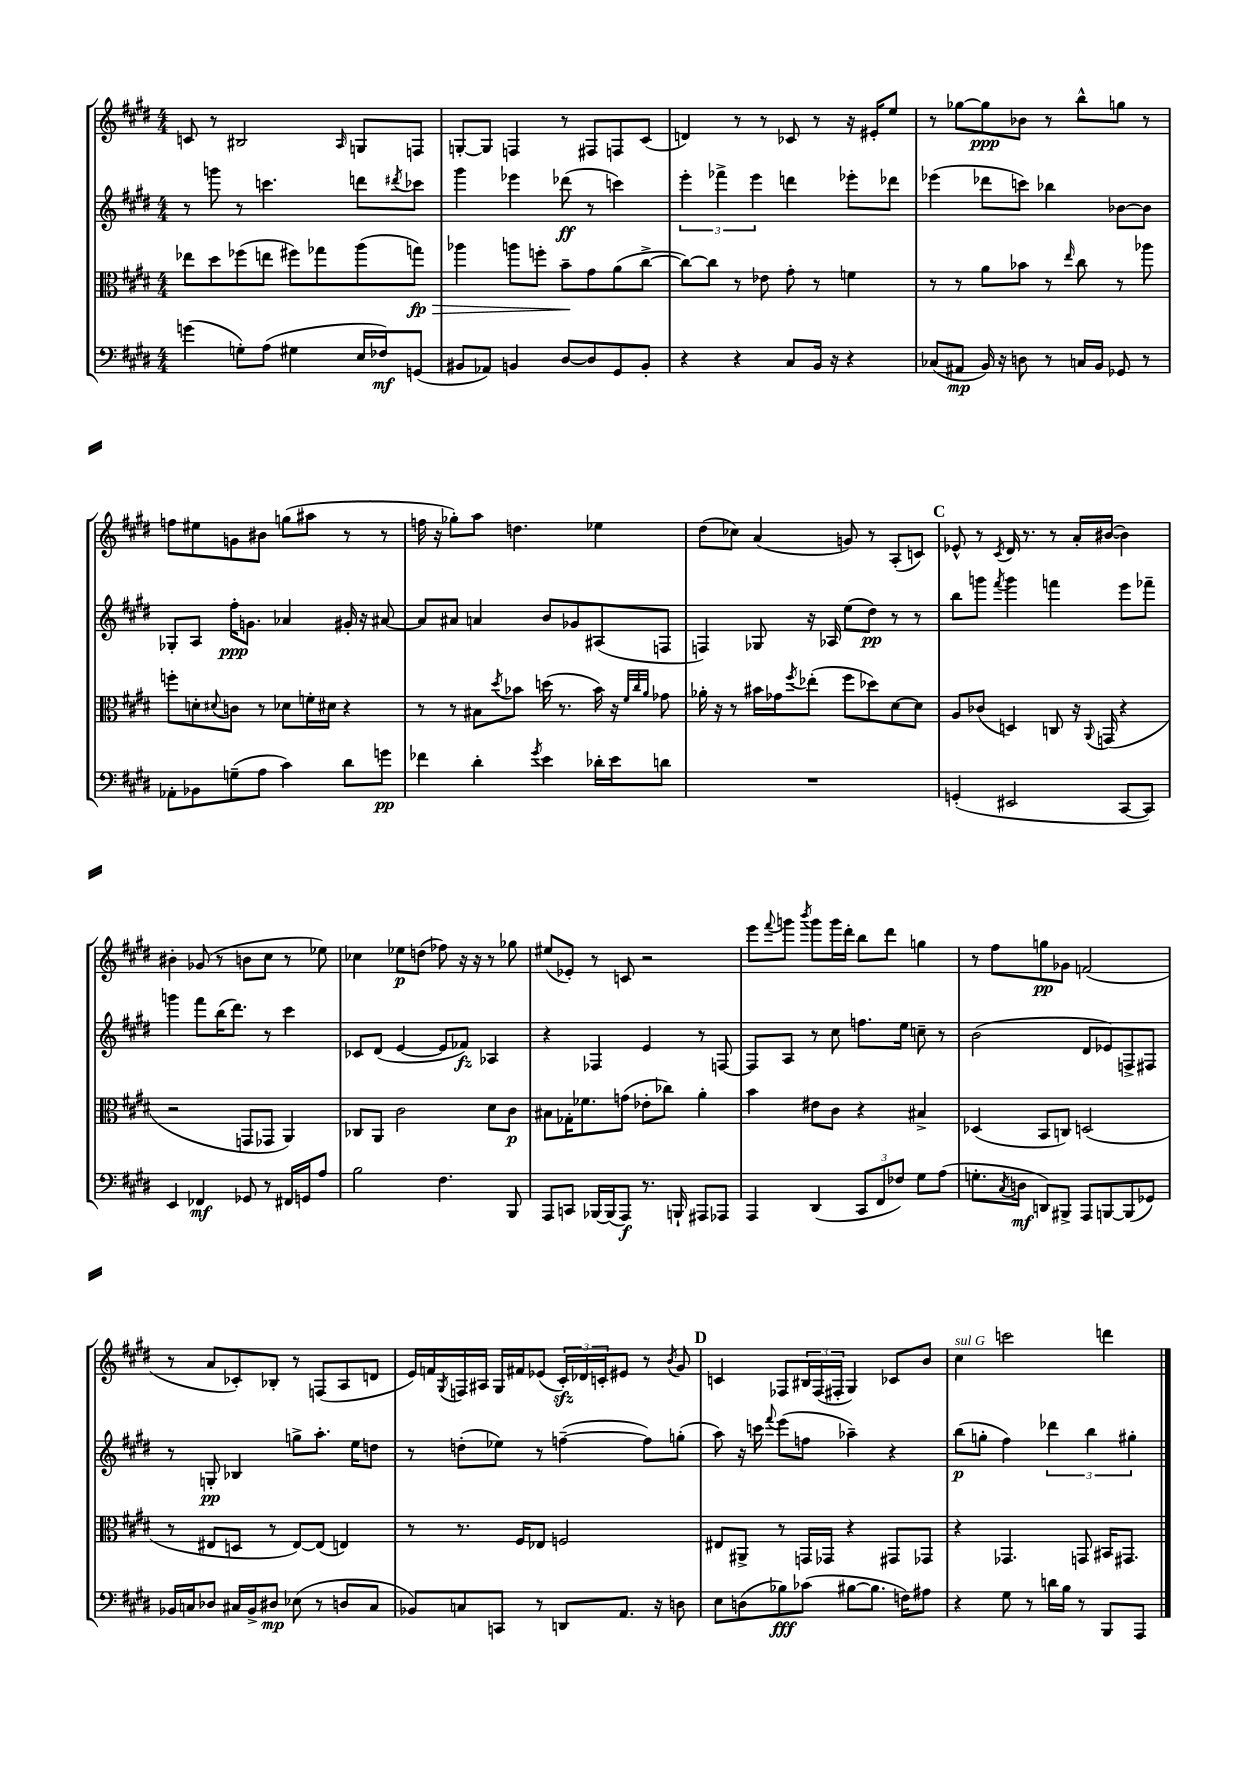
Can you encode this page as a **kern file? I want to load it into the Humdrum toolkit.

**kern	**kern	**kern	**kern
*staff4	*staff3	*staff2	*staff1
*clefF4	*clefC3	*clefG2	*clefG2
*k[f#c#g#d#]	*k[f#c#g#d#]	*k[f#c#g#d#]	*k[f#c#g#d#]
*M4/4	*M4/4	*M4/4	*M4/4
(4g	8ee-	8r	8c
.	8dd#	8ggg	8r
8G')	(8ff-	8r	2B#
(8A	8ee	4.ccc	.
4G#	8ff#)	.	.
.	8gg-	.	.
.	.	.	16qqA
16E	(8aa	8ddd	8G
16F-)	.	.	.
.	.	8qddd#	.
(8GG	8gg)	8ccc-	8F
=	=	=	=
8BB#	4aa-	4ggg#	[8G'
8AA-)	.	.	8G]
4BB	8aa	4eee-	4F
.	8ff'	.	.
[8D#	8b~	(8ddd-	8r
8D#]	8g#	8r	8F#
8GG#	(8a	4ccc)	8F
8BB'	[8cc#^	.	(8c#
=	=	=	=
4r	8cc#_)	6eee'	4d)
.	8cc#]	.	.
.	.	6fff-^	.
4r	8r	.	8r
.	.	6eee	.
.	8e-	.	8r
8C#	8g#'	4ddd	8c-
16BB	8r	.	8r
16r	.	.	.
4r	4f	8eee-'	16r
.	.	.	16e#'
.	.	8ddd-	8ee
=	=	=	=
(8C-	8r	(4eee-	8r
8AA#	8r	.	[8gg-
16BB)	8a	8ddd-	8gg-]
16r	.	.	.
8D	8b-	8ccc)	8b-
8r	8r	4bb-	8r
.	16qqee	.	.
16C	8cc#	.	8bb^^
16BB	.	.	.
8GG-	8r	[8b-	8gg
8r	8aa-	8b-]	8r
=	=	=	=
8AA-'	8ff'	8G-'	8ff
8BB-	8d'	8A	8ee#
.	8qqd#	.	.
(8G~	8c	16ff#'	8g
.	.	8.g	.
8A	8r	.	8b#
4c#)	8d-	4a-	(8gg
.	16f'	.	8aa#
.	16d#	.	.
8d#	4r	16g#'	8r
.	.	16r	.
8g	.	[8a#	8r
=	=	=	=
4f-	8r	8a#]	16ff
.	.	.	16r
.	8r	8a#	8gg-')
4d#'	8B#	4a	8aa
.	8qdd#	.	.
.	8b-	.	4.dd
8qg#	.	.	.
4e	(16dd	8b	.
.	8.r	.	.
.	.	8g-	.
16d-'	16b-)	(8A#	4ee-
16e	16r	.	.
.	32qqf#	.	.
.	32qqcc#	.	.
.	32qqa	.	.
8d	8g-	8F	.
=	=	=	=
1r	16a-'	4F)	(8dd#
.	16r	.	.
.	8r	.	8cc-)
.	16b#	8G-	(4a
.	16g-	.	.
.	8qff#	.	.
.	(8ee-'	16r	.
.	.	16A-	.
.	8ff#	(8ee	8g)
.	8dd-)	8dd#)	8r
.	[8d#	8r	(8A'
.	8d#]	8r	8c)
=	=	=	=
(4GG'	8A	8bb	8e-^^
.	(8c-	8ggg	8r
.	.	8qfff#	8qc#
2EE#	4D)	4ggg	16d#
.	.	.	8.r
.	8C	4fff	8r
.	16r	.	16a'
.	8qqAA	.	.
.	(16GG	.	([16b#
[8CC#	4r	8eee	4b#])
8CC#])	.	8fff-~	.
=	=	=	=
4EE	2r	4ggg	4b#'
4FF-	.	8fff#	(8g-
.	.	(16bb	8r
.	.	8.ddd#)	.
8GG-	8GG	.	8b
8r	8GG-	8r	8cc#
16FF#	4AA)	4ccc#	8r
16GG	.	.	.
8A	.	.	8ee-)
=	=	=	=
2B	8C-	8c-	4cc-
.	8AA	(8d#	.
.	2c#	[4e	8ee-
.	.	.	(8dd
4.F#	.	8e]	8ff-)
.	.	8f-)	16r
.	.	.	16r
.	8d#	4A-	8r
8BBB	8c#	.	8gg-
=	=	=	=
8AAA	8B#	4r	(8ee#
8CC	16G-'	.	8e-')
.	8.f-	.	.
[16BBB-	.	4F-	8r
(16BBB-]	.	.	.
8AAA)	(8g	.	8c
8.r	8e-'	4e	2r
.	8cc-)	.	.
16BBB`	.	.	.
8AAA#	4a'	8r	.
8AAA-	.	[8F	.
=	=	=	=
4AAA	4b	8F]	8eee
.	.	.	8qqfff#
.	.	8A	8ggg
.	.	.	8qbbb
(4DD#	8e#	8r	8ggg
.	8c#	8cc#	16ggg
.	.	.	16ddd#'
12CC#	4r	8.ff	8bb
12FF#	.	.	.
.	.	.	8ddd#
12F-)	.	.	.
.	.	16ee	.
8G#	4B#^	8cc~	4gg
(8A	.	8r	.
=	=	=	=
8.G'	(4D-	(2b	8r
.	.	.	8ff#
8qC#	.	.	.
16D	.	.	.
8DD)	8BB	.	8gg
8BBB#^	8C)	.	8g-
8AAA	(2D	8d#	(2f
[8BBB	.	8e-)	.
(8BBB]	.	8F^	.
8GG-)	.	8F#	.
=	=	=	=
16BB-	8r	8r	8r
16C	.	.	.
8D-	8E#	8G'	8a
16C#	8D	4B-	8c-')
16BB-^	.	.	.
8D#	8r	.	8B-'
(8E-	[8E#)	8gg^	8r
8r	(8E#]	8.aa'	(8F
8D	4E)	.	8A
.	.	16ee	.
8C#	.	8dd	8d
=	=	=	=
8BB-)	8r	8r	16e)
.	.	.	16f
.	.	.	8qG#
8C	8.r	(8dd'	16F
.	.	.	16A#
8CC	.	8ee-)	16G#
.	16F#	.	16f#
8r	8E-	8r	(8e-
8DD	2F	([4ff~	24c#')
.	.	.	24d-
.	.	.	24c'
8.AA	.	.	8e#
.	.	8ff])	8r
16r	.	.	.
.	.	.	8qb
8D	.	(8gg'	8g#
=	=	=	=
8E	8E#	8aa)	4c
(8D	8AA#^	16r	.
.	.	16ccc	.
.	.	8qqfff#	.
8B-)	8r	(8eee	8F-
(8c-	16GG	8ff	24B#
.	.	.	(24F-
.	16GG-	.	.
.	.	.	24F#'
[8B#	4r	4aa-~)	4G#)
8.B#]	.	.	.
.	8GG#	4r	8c-
16F)	.	.	.
8A#	8GG-	.	8b
=	=	=	=
4r	4r	(8bb	4cc#
.	.	8gg'	.
8G#	4.GG-	4ff#)	2ccc
8r	.	.	.
16d	.	6ddd-	.
16B	.	.	.
8r	8GG	.	.
.	.	6bb	.
8BBB	16BB#	.	4ddd
.	8.GG#	.	.
.	.	6gg#'	.
8AAA	.	.	.
==	==	==	==
*-	*-	*-	*-
